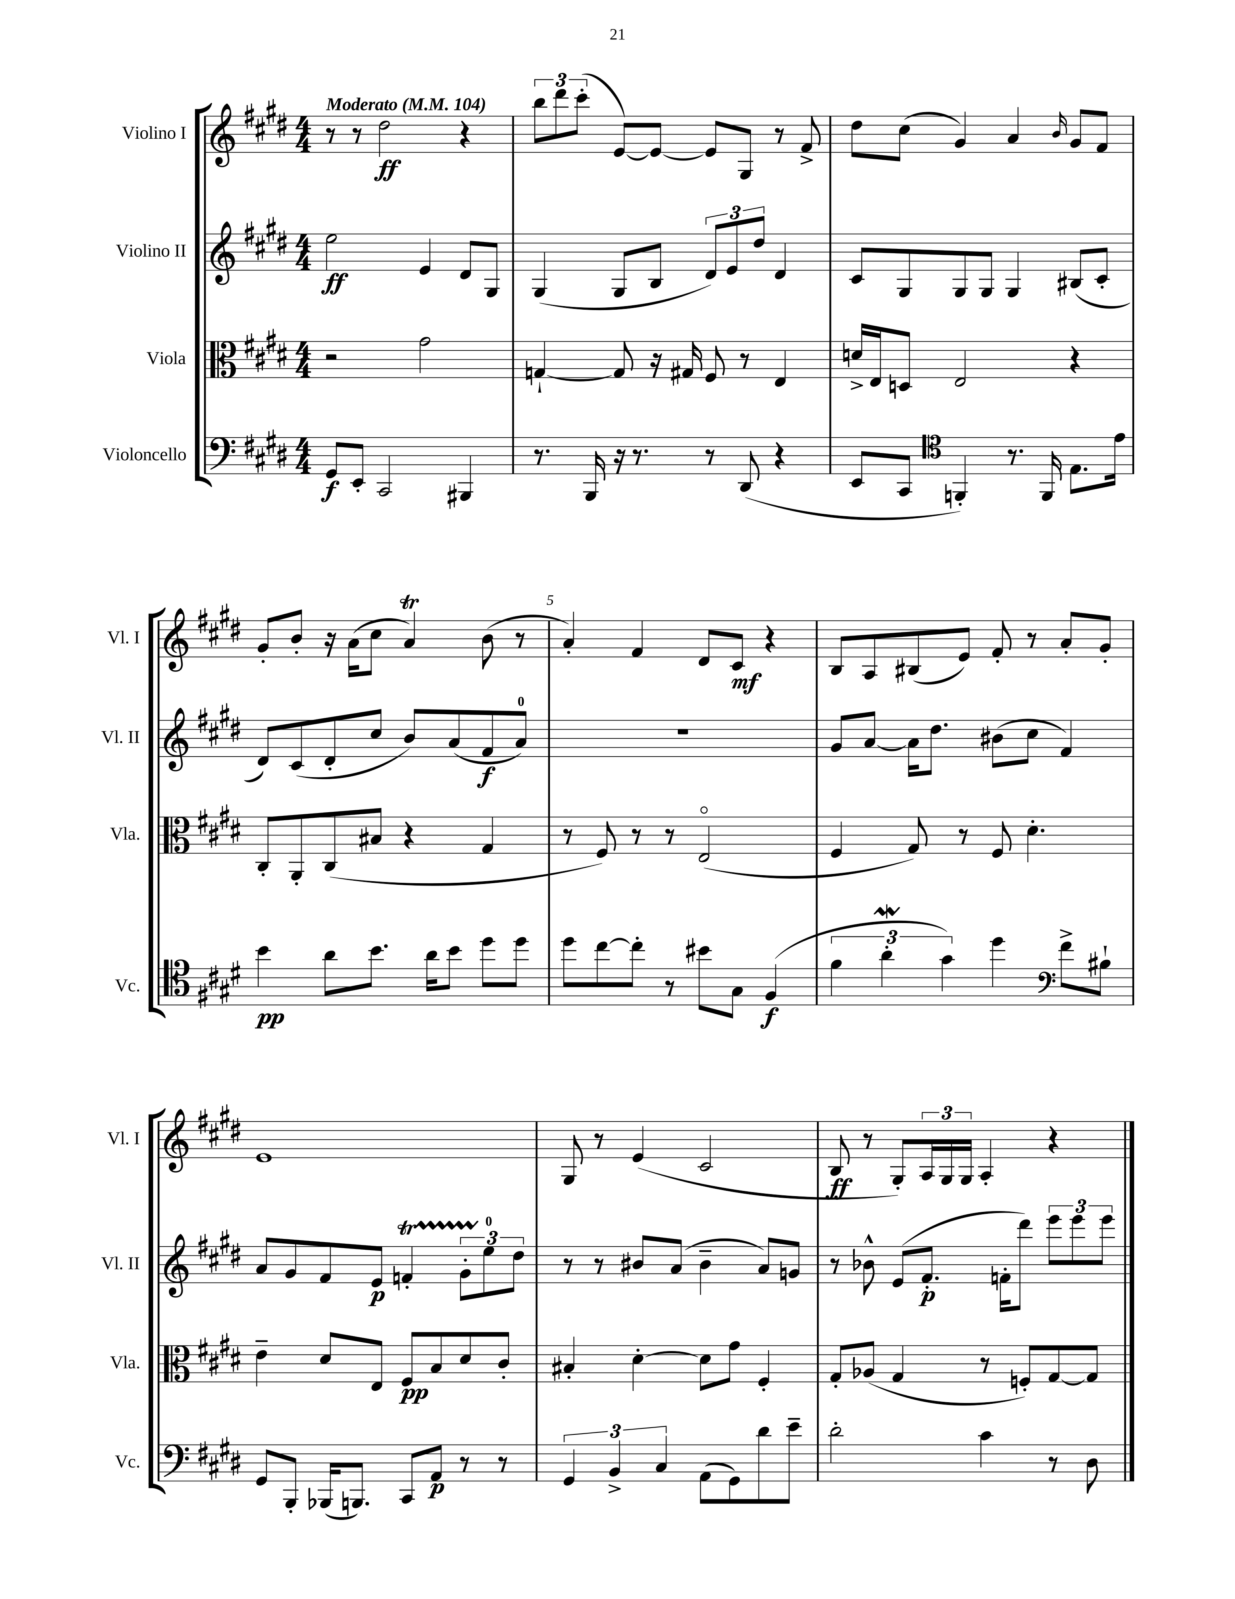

**kern	**dynam	**kern	**dynam	**kern	**dynam	**kern	**dynam
*part4	*part4	*part3	*part3	*part2	*part2	*part1	*part1
*staff4	*staff4	*staff3	*staff3	*staff2	*staff2	*staff1	*staff1
*I"Violoncello	*	*I"Viola	*	*I"Violino II	*	*I"Violino I	*
*I'Vc.	*	*I'Vla.	*	*I'Vl. II	*	*I'Vl. I	*
*clefF4	*	*clefC3	*	*clefG2	*	*clefG2	*
*k[f#c#g#d#]	*	*k[f#c#g#d#]	*	*k[f#c#g#d#]	*	*k[f#c#g#d#]	*
*M4/4	*	*M4/4	*	*M4/4	*	*M4/4	*
*MM104	*	*MM104	*	*MM104	*	*MM104	*
=1	=1	=1	=1	=1	=1	=1	=1
!	!	!	!	!	!	!LO:TX:a:B:t=Moderato	!
8GG#/L	f	2r	.	2ee\	ff	8r	.
8EE'/J	.	.	.	.	.	8r	.
2CC#/	.	.	.	.	.	2dd#\	ff
.	.	2g#\	.	4e/	.	.	.
4BBB#X/	.	.	.	8d#/L	.	4r	.
.	.	.	.	8G#/J	.	.	.
=2	=2	=2	=2	=2	=2	=2	=2
8.r	.	[4Gn`/	.	(4G#/	.	12bb\L	.
.	.	.	.	.	.	12ddd#\	.
.	.	.	.	.	.	(12ccc#'\J	.
16BBB/	.	.	.	.	.	.	.
16r	.	8G/]	.	8G#/L	.	[8e/L)	.
8.r	.	.	.	.	.	.	.
.	.	16r	.	8B/J	.	8e/J_	.
.	.	16G#X/	.	.	.	.	.
8r	.	8F#/	.	12d#/L)	.	8e/L]	.
.	.	.	.	12e/	.	.	.
(8DD#/	.	8r	.	.	.	8G#/J	.
.	.	.	.	12dd#/J	.	.	.
4r	.	4E/	.	4d#/	.	8r	.
.	.	.	.	.	.	8f#^/	.
=3	=3	=3	=3	=3	=3	=3	=3
8EE/L	.	16dn^/LL	.	8c#/L	.	8dd#\L	.
.	.	16E/J	.	.	.	.	.
8CC#/J	.	8Dn/J	.	8G#/	.	(8cc#\J	.
*clefC4	*	*	*	*	*	*	*
4FFn'/)	.	2E/	.	8G#/	.	4g#/)	.
.	.	.	.	8G#/J	.	.	.
8.r	.	.	.	4G#/	.	4a/	.
16FF/	.	.	.	.	.	.	.
.	.	.	.	.	.	16qqb/	.
8.E\L	.	4r	.	(8B#X/L	.	8g#/L	.
.	.	.	.	8c#'/J	.	8f#/J	.
16e\Jk	.	.	.	.	.	.	.
!!LO:LB:g=z
=4	=4	=4	=4	=4	=4	=4	=4
4b\	pp	8C#'/L	.	8d#/L)	.	8g#'/L	.
.	.	8AA'/	.	(8c#/	.	8b'/J	.
8a\L	.	(8C#/	.	8d#'/	.	16r	.
.	.	.	.	.	.	(16a\KL	.
8.b\J	.	8B#X/J	.	8cc#/J	.	8cc#\J	.
.	.	4r	.	8b/L)	.	4aT/)	.
16a\KL	.	.	.	.	.	.	.
8b\J	.	.	.	(8a/	.	.	.
8dd#\L	.	4G#/	.	8f#/	f	(8b\	.
8dd#\J	.	.	.	8a/J)	.	8r	.
=5	=5	=5	=5	=5	=5	=5	=5
8dd#\L	.	8r	.	1r	.	4a'/)	.
[8cc#\	.	8F#/)	.	.	.	.	.
8cc#'\J]	.	8r	.	.	.	4f#/	.
8r	.	8r	.	.	.	.	.
8b#X\L	.	(2E/	.	.	.	8d#/L	.
8G#\J	.	.	.	.	.	8c#/J	mf
(4F#/	f	.	.	.	.	4r	.
=6	=6	=6	=6	=6	=6	=6	=6
6f#\	.	4F#/	.	8g#/L	.	8B/L	.
.	.	.	.	[8a/J	.	8A/	.
6aw'\	.	.	.	.	.	.	.
.	.	8G#/)	.	16a\KL]	.	(8B#X/	.
.	.	.	.	8.dd#\J	.	.	.
6g#\)	.	.	.	.	.	.	.
.	.	8r	.	.	.	8e/J)	.
4dd#\	.	8F#/	.	(8b#X\L	.	8f#'/	.
.	.	4.d#'\	.	8cc#\J	.	8r	.
*clefF4	*	*	*	*	*	*	*
8f#^\L	.	.	.	4f#/)	.	8a'/L	.
8B#X`\J	.	.	.	.	.	8g#'/J	.
!!LO:LB:g=z
=7	=7	=7	=7	=7	=7	=7	=7
8GG#/L	.	4e~\	.	8a/L	.	1e	.
8BBB'/J	.	.	.	8g#/	.	.	.
(16BBB-X/KL	.	8d#/L	.	8f#/	.	.	.
8.BBBn/J)	.	.	.	.	.	.	.
.	.	8E/J	.	8e/J	p	.	.
8CC#/L	.	8F#/L	pp	4fnT'/	.	.	.
8AA/J	p	8B/	.	.	.	.	.
8r	.	8d#/	.	12g#TTT'\L	.	.	.
.	.	.	.	12ee\	.	.	.
8r	.	8c#'/J	.	.	.	.	.
.	.	.	.	12dd#\J	.	.	.
=8	=8	=8	=8	=8	=8	=8	=8
6GG#/	.	4B#X'/	.	8r	.	8G#/	.
.	.	.	.	8r	.	8r	.
6BB^/	.	.	.	.	.	.	.
.	.	[4d#'\	.	8b#X/L	.	(4e/	.
6C#/	.	.	.	.	.	.	.
.	.	.	.	(8a/J	.	.	.
(8AA\L	.	8d#\L]	.	4b#~\	.	2c#/	.
8GG#\)	.	8g#\J	.	.	.	.	.
8d#\	.	4F#'/	.	8a/L)	.	.	.
8e~\J	.	.	.	8gn/J	.	.	.
=9	=9	=9	=9	=9	=9	=9	=9
2d#'\	.	8G#'/L	.	8r	.	8B/	ff
.	.	(8A-X/J	.	8b-X^^\	.	8r	.
.	.	4G#/	.	(8e/L	.	8G#'/L)	.
.	.	.	.	8.f#'/J	p	24A/L	.
.	.	.	.	.	.	24G#/	.
.	.	.	.	.	.	24G#/JJ	.
4c#\	.	8r	.	.	.	4A'/	.
.	.	.	.	16fn'\KL	.	.	.
.	.	8Fn'/L)	.	8ddd#\J)	.	.	.
8r	.	[8G#/	.	12eee\L	.	4r	.
.	.	.	.	12eee\	.	.	.
8D#\	.	8G#/J]	.	.	.	.	.
.	.	.	.	12eee\J	.	.	.
==	==	==	==	==	==	==	==
*-	*-	*-	*-	*-	*-	*-	*-
